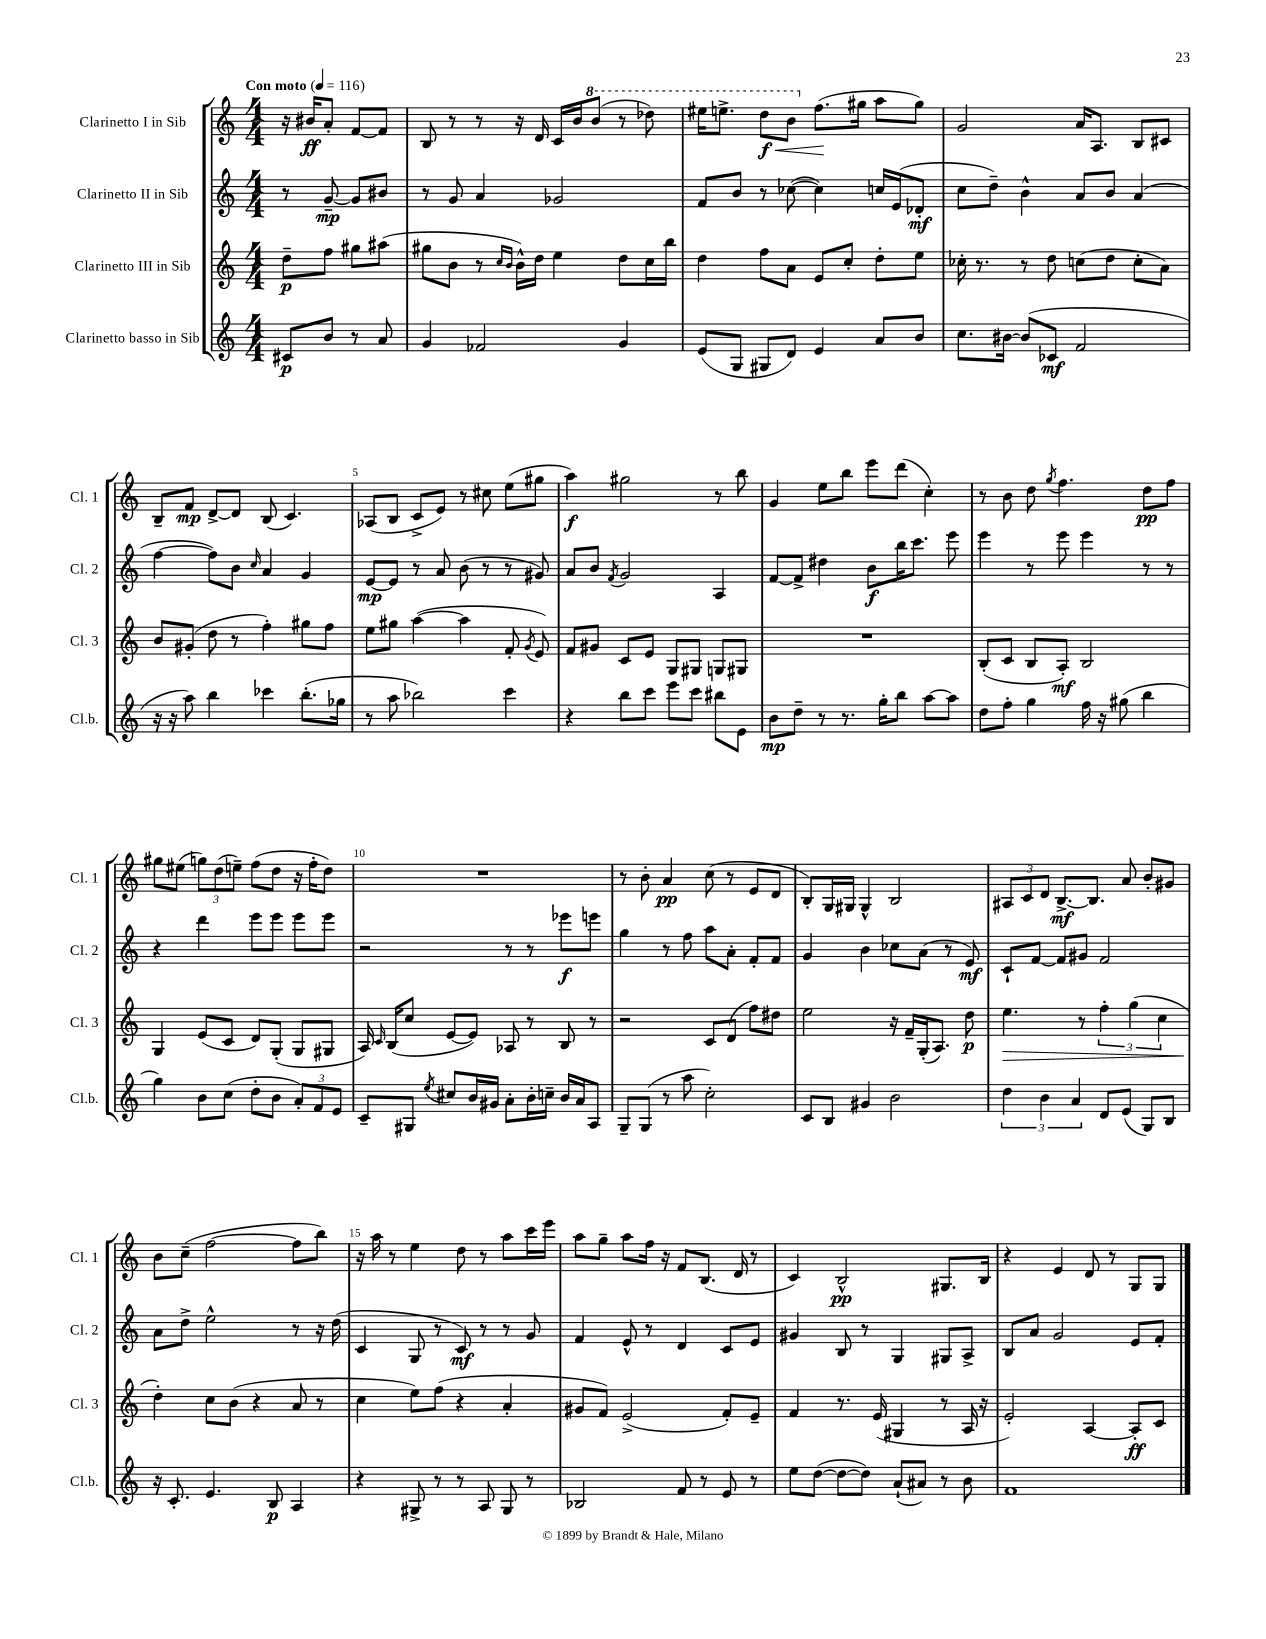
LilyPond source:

<<
\new StaffGroup <<
\new Staff = "s0" \with { instrumentName = "Clarinetto I in Sib" shortInstrumentName = "Cl. 1" } {
    \clef treble \key c \major \numericTimeSignature \time 4/4 \partial 2 \tempo "Con moto" 4 = 116
    \autoBeamOff r16 bis'16[\ff a'8]-. f'8[~ f'8] |
    b8 r8 r8 r16 d'16 c'16[ b'16 \ottava #1 b''8]( r8 des'''8) |
    eis'''16[ e'''8.]-> d'''8[\f\< b''8] \ottava #0 f''8.[\!( gis''16] a''8[ gis''8]) |
    g'2 a'16[ a8.] b8[ cis'8] |
    b8[-- f'8]\mp d'8[~-> d'8] b8( c'4.) |
    aes8[( b8] c'8[-> e'8]) r8 cis''8 e''8[( gis''8] |
    a''4\f) gis''2 r8 b''8 |
    g'4 e''8[ b''8] e'''8[ d'''8]( c''4-.) |
    r8 b'8 d''8 \acciaccatura { g''8 } f''4. d''8[\pp f''8] |
    gis''8[ eis''8]( \tuplet 3/2 { g''8[) d''8( e''8]--) } f''8[( d''8] r16 f''16[-. d''8]) |
    R1 |
    r8 b'8-. a'4\pp c''8( r8 e'8[ d'8] |
    b8[-.) g16 gis16] gis4-^ b2 |
    \tuplet 3/2 { ais8[ c'8 d'8] } b8.[~->\mf b8.] a'8 b'8[-. gis'8] |
    b'8[ c''8]--( f''2~ f''8[ b''8]) |
    r16 a''16 r8 e''4 d''8 r8 a''8[ c'''16 e'''16] |
    a''8[ g''8]-- a''8[ f''16] r16 f'8[ b8.]( d'16 r8 |
    c'4) b2-^\pp gis8.[ b16] |
    r4 e'4 d'8 r8 g8[ g8] \bar "|." |
}
\new Staff = "s1" \with { instrumentName = "Clarinetto II in Sib" shortInstrumentName = "Cl. 2" } {
    \clef treble \key c \major \numericTimeSignature \time 4/4 \partial 2
    \autoBeamOff r8 g'8~--\mp g'8[ bis'8] |
    r8 g'8 a'4 ges'2 |
    f'8[ b'8] r8 ces''8~( ces''4) c''16[ e'16( des'8]-.\mf |
    c''8[ d''8]--) b'4-^ a'8[ b'8] a'4( |
    f''4~ f''8[) b'8] \grace { c''16 } a'4 g'4 |
    e'8[~\mp e'8] r8 a'8 b'8( r8 r8 gis'8) |
    a'8[ b'8] \acciaccatura { f'8 } g'2 a4 |
    f'8[~ f'8]-> dis''4 b'8[\f b''16 c'''8.] e'''8 |
    e'''4 r8 e'''8 e'''4 r8 r8 |
    r4 d'''4 e'''8[ e'''8] e'''8[ e'''8] |
    r2 r8 r8 ees'''8[\f e'''8] |
    g''4 r8 f''8 a''8[ a'8]-. f'8[-. f'8] |
    g'4 b'4 ces''8[ a'8]( r8 e'8\mf) |
    c'8[-! f'8]~ f'8[ gis'8] f'2 |
    a'8[ d''8]-> e''2-^ r8 r16 d''16( |
    c'4 g8 r8 c'8\mf) r8 r8 g'8 |
    f'4 e'8-^ r8 d'4 c'8[ e'8] |
    gis'4 b8 r8 g4 gis8[ a8]-> |
    b8[ a'8] g'2 e'8[ f'8]-. \bar "|." |
}
\new Staff = "s2" \with { instrumentName = "Clarinetto III in Sib" shortInstrumentName = "Cl. 3" } {
    \clef treble \key c \major \numericTimeSignature \time 4/4 \partial 2
    \autoBeamOff d''8[--\p f''8] gis''8[ ais''8]( |
    gis''8[ b'8] r8 \grace { c''16[ b'16] } b'16[-^) d''16] e''4 d''8[ c''16 b''16] |
    d''4 f''8[ a'8] e'8[ c''8]-. d''8[-. e''8] |
    ces''16-. r8. r8 d''8 c''8[( d''8] c''8[-. a'8]) |
    b'8[ gis'8]-.( d''8 r8 f''4-.) gis''8[ f''8] |
    e''8[ gis''8] a''4~( a''4 f'8-. \acciaccatura { g'8 } e'8) |
    f'8[ gis'8] c'8[ e'8] g8[ gis8] g8[ gis8] |
    R1 |
    b8[-.( c'8] b8[ a8]-.\mf) b2 |
    g4 e'8[( c'8] d'8[) g8]-.( g8[ gis8] |
    a16) \grace { c'16 } b16[( c''8] e'8[~ e'8]) aes8 r8 b8 r8 |
    r2 c'8[ d'8]( f''8[) dis''8] |
    e''2 r16 f'16[-- g16-.( a8.]) d''8\p |
    e''4.\> r8 \tuplet 3/2 { f''4-. g''4( c''4 } |
    d''4-.\!) c''8[ b'8]( r4 a'8 r8 |
    c''4 e''8[) f''8]( r4 a'4-. |
    gis'8[ f'8]) e'2->( f'8[-.) e'8]-- |
    f'4 r8. e'16( gis4 r8 a16 r16 |
    e'2-.) a4~ a8[-.\ff c'8] \bar "|." |
}
\new Staff = "s3" \with { instrumentName = "Clarinetto basso in Sib" shortInstrumentName = "Cl.b." } {
    \clef treble \key c \major \numericTimeSignature \time 4/4 \partial 2
    \autoBeamOff cis'8[\p b'8] r8 a'8 |
    g'4 fes'2 g'4 |
    e'8[( g8] gis8[ d'8]) e'4 a'8[ b'8] |
    c''8.[ bis'16]~ bis'8[( ces'8]\mf f'2 |
    r16 r16 a''8) b''4 ces'''4 b''8.[-.( ges''16] |
    r8 a''8 bes''2) c'''4 |
    r4 b''8[ c'''8] e'''8[ c'''8] bis''8[ e'8] |
    b'8[\mp d''8]-- r8 r8. g''16[-. b''8] a''8[~ a''8] |
    d''8[ f''8]-. g''4 f''16 r16 gis''8( b''4 |
    g''4) b'8[ c''8]( d''8[-. b'8] \tuplet 3/2 { a'8[-.) f'8 e'8] } |
    c'8[-- gis8] \acciaccatura { e''8 } cis''8[ b'16 gis'16] a'8[-. b'16-. c''16]-- b'16[ a'16 a8] |
    g8[-- g8]( r8 a''8 c''2-.) |
    c'8[ b8] gis'4 b'2 |
    \tuplet 3/2 { d''4 b'4 a'4 } d'8[ e'8]( g8[) b8] |
    r16 c'8.-. e'4. b8\p a4 |
    r4 gis8-> r8 r8 a8 gis8 r8 |
    bes2 f'8 r8 e'8 r8 |
    e''8[ d''8]~( d''8[~ d''8]) a'8[-!( ais'8]) r8 b'8 |
    f'1 \bar "|." |
}
>>
>>
\layout { \context { \Score \override BarNumber.break-visibility = ##(#f #t #t) barNumberVisibility = #(every-nth-bar-number-visible 5) } }
